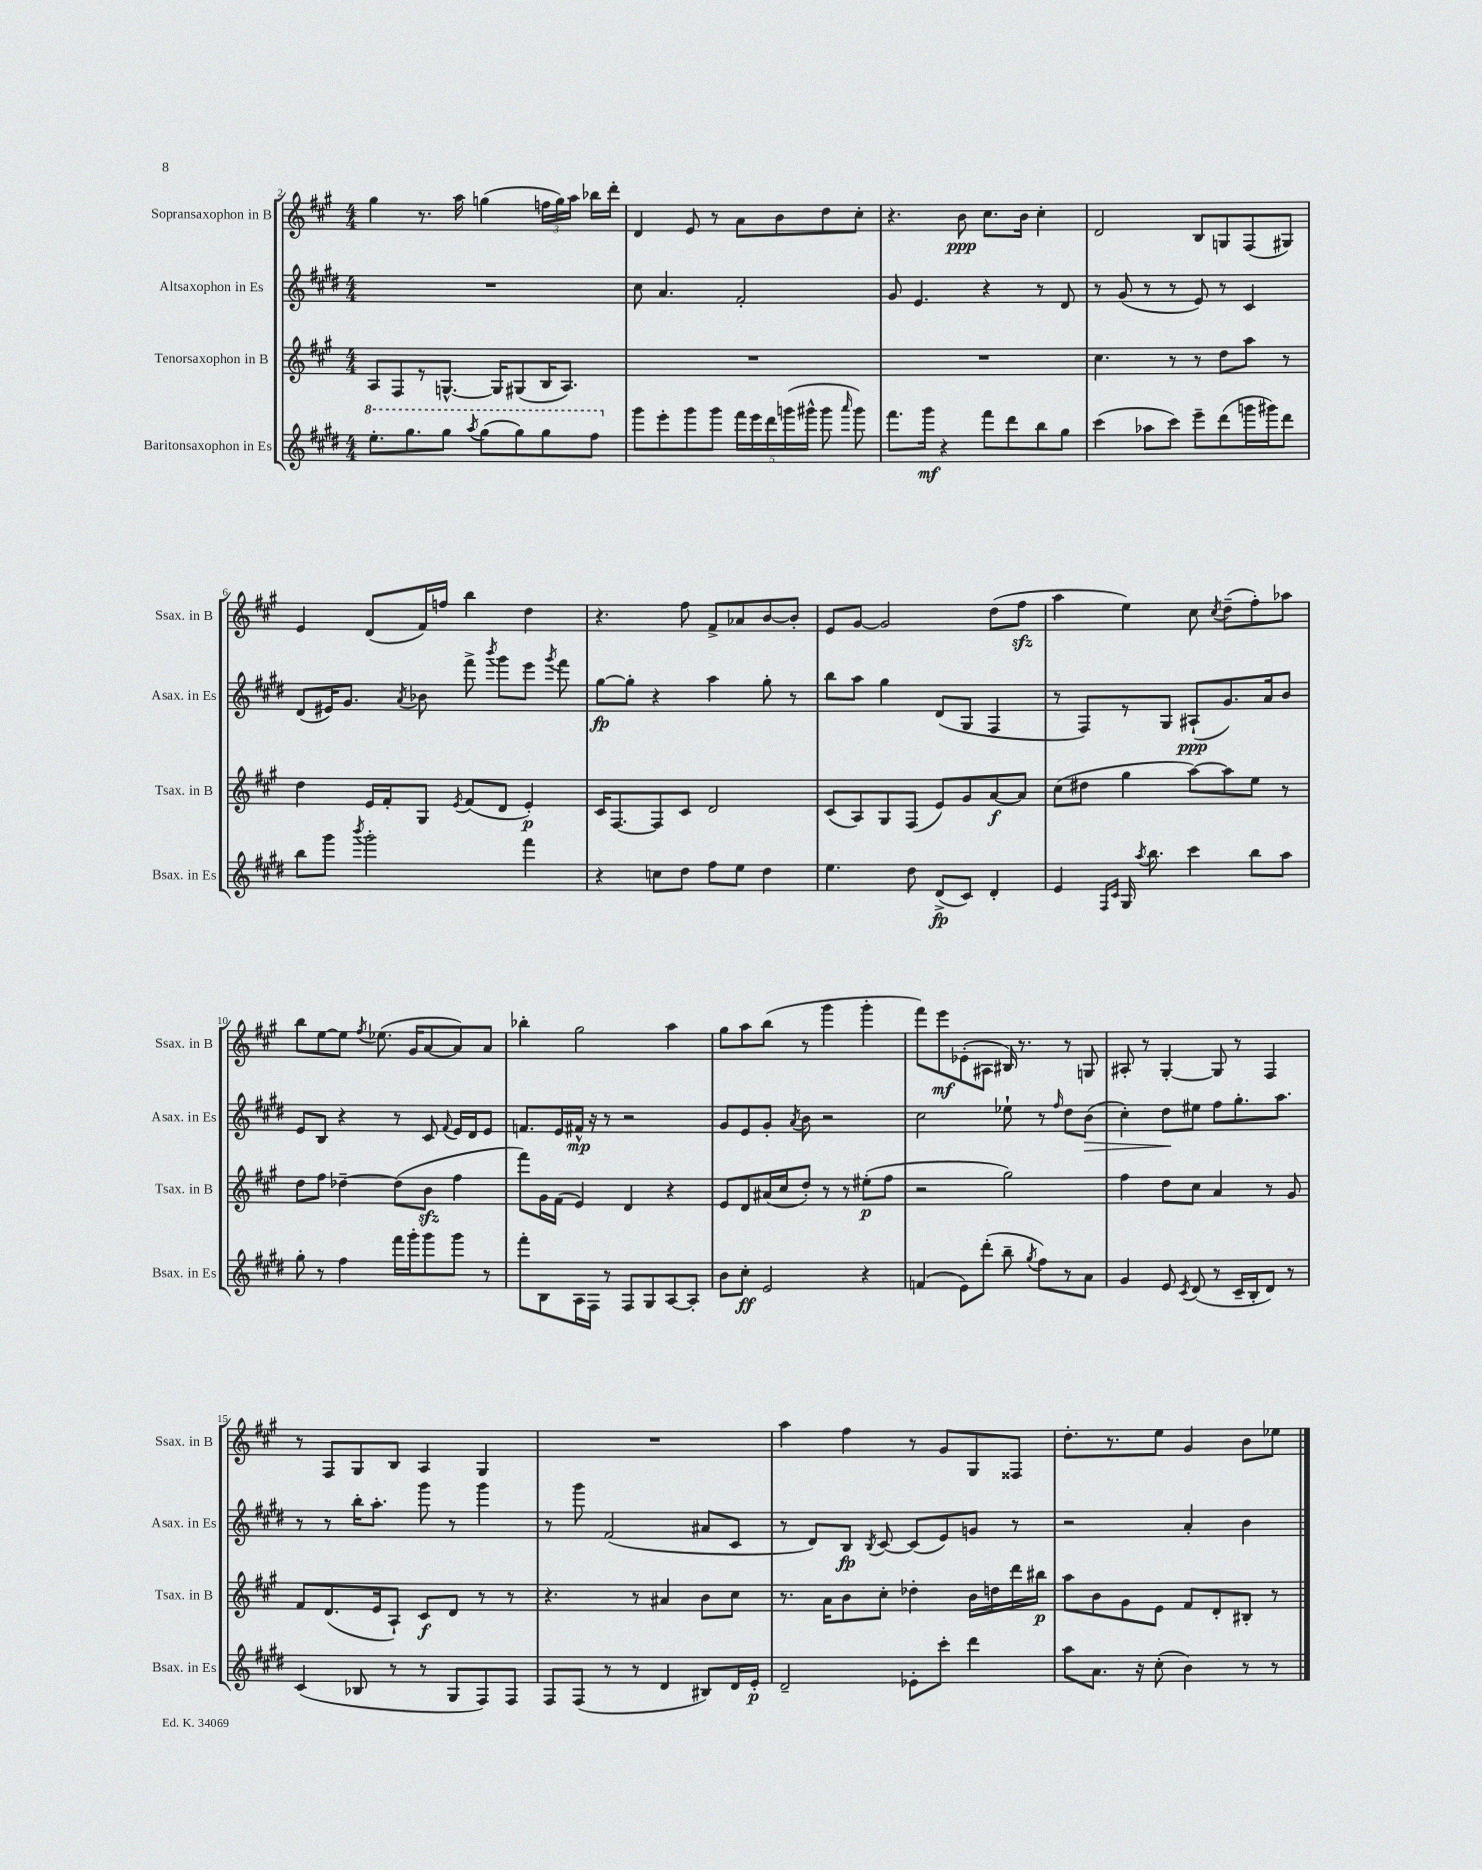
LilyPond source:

<<
\new StaffGroup <<
\new Staff = "s0" \with { instrumentName = "Sopransaxophon in B" shortInstrumentName = "Ssax. in B" } {
    \clef treble \key a \major \numericTimeSignature \time 4/4
    \autoBeamOff gis''4 r8. a''16 g''4( \tuplet 3/2 { f''16[ g''16) a''16] } bes''16[ d'''16]-. |
    d'4 e'8 r8 a'8[ b'8 d''8 cis''8]-. |
    r4. b'8\ppp cis''8.[ b'16] cis''4-. |
    d'2 b8[ g8 fis8( gis8]) |
    e'4 d'8[( fis'16) f''16] b''4 d''4 |
    r4. fis''8 fis'8[-> aes'8 b'8~ b'8]-. |
    e'8[ gis'8]~ gis'2 d''8[( fis''8]\sfz |
    a''4 e''4) cis''8 \acciaccatura { cis''8 } d''8[--( fis''8-.) aes''8] |
    b''8[ e''8~ e''8] \acciaccatura { fis''8 } ees''8.( gis'16[ a'8~ a'8) a'8] |
    bes''4-. gis''2 a''4 |
    gis''8[ a''8 b''8]( r8 gis'''4 gis'''4-. |
    fis'''8[) e'''8\mf ees'8-.( ais8] bis16) r8. r8 g8 |
    ais8-. r8 gis4~-. gis8 r8 fis4 |
    r8 fis8[ gis8 b8] a4 gis4 |
    R1 |
    a''4 fis''4 r8 gis'8[ gis8 fisis8] |
    d''8.[-. r8. e''8] gis'4 b'8[ ees''8] \bar "|." |
}
\new Staff = "s1" \with { instrumentName = "Altsaxophon in Es" shortInstrumentName = "Asax. in Es" } {
    \clef treble \key e \major \numericTimeSignature \time 4/4
    \autoBeamOff R1 |
    cis''8 a'4. fis'2-. |
    gis'8 e'4. r4 r8 dis'8 |
    r8 gis'8( r8 r8 e'8) r8 cis'4 |
    dis'8[( eis'16) gis'8.] \acciaccatura { a'8 } bes'8 fis'''8-> \acciaccatura { b'''8 } gis'''8[ e'''8] \acciaccatura { gis'''8 } fis'''8 |
    gis''8[~\fp gis''8]-. r4 a''4 gis''8-. r8 |
    b''8[ a''8] gis''4 dis'8[( gis8] fis4 |
    r8 fis8[) r8 gis8] ais8[-!\ppp( gis'8.) a'16 b'8] |
    e'8[ b8] r4 r8 cis'8 \appoggiatura { fis'8 } e'16[ dis'16 e'8] |
    f'8.[ e'16 fis'16]-^\mp r16 r8 r2 |
    gis'8[ e'8 gis'8]-. \acciaccatura { a'8 } b'8 r2 |
    cis''2 ees''8-! r8 \grace { fis''16 } dis''8[ b'8]\>( |
    cis''4-.) dis''8[\! eis''8] fis''8[ gis''8.-. a''8.] |
    r8 r8 b''16[-. a''8.]-. gis'''8 r8 gis'''4 |
    r8 gis'''8 fis'2( ais'8[ cis'8] |
    r8 dis'8[) b8]\fp \acciaccatura { b8 } cis'8~ cis'8[( e'8) g'8] r8 |
    r2 a'4-. b'4 \bar "|." |
}
\new Staff = "s2" \with { instrumentName = "Tenorsaxophon in B" shortInstrumentName = "Tsax. in B" } {
    \clef treble \key a \major \numericTimeSignature \time 4/4
    \autoBeamOff a8[ fis8 r8 g8.]~-^ g16[ gis8( b16 a8.]) |
    R1 |
    R1 |
    cis''4. r8 r8 d''8[ a''8] r8 |
    d''4 e'16[ fis'16-. gis8] \acciaccatura { e'8 } fis'8[( d'8] e'4-.\p) |
    cis'16[ fis8.~ fis8 cis'8] d'2 |
    cis'8[( a8) gis8 fis8]( e'8[) gis'8 a'8~\f a'8] |
    cis''8[( dis''8] gis''4 a''8[~) a''8 e''8] r8 |
    d''8[ fis''8] des''4~-- des''8[( b'8]\sfz fis''4 |
    fis'''8[) gis'16 fis'16]( e'4) d'4 r4 |
    e'8[ d'8 ais'16( cis''16 d''8]-.) r8 r8 eis''8[-.\p( fis''8] |
    r2 gis''2) |
    fis''4 d''8[ cis''8] a'4 r8 gis'8 |
    fis'8[ d'8.( e'16 a8]-!) cis'8[\f d'8] r8 r8 |
    r4. r8 ais'4 b'8[ cis''8] |
    r8. a'16[ b'8 cis''8]-. des''4-. b'16[ d''16 d'''16 bis''16]\p |
    a''8[ b'8 gis'8 e'8] fis'8[ d'8-. bis8]-. r8 \bar "|." |
}
\new Staff = "s3" \with { instrumentName = "Baritonsaxophon in Es" shortInstrumentName = "Bsax. in Es" } {
    \clef treble \key e \major \numericTimeSignature \time 4/4
    \autoBeamOff \ottava #1 e'''8.[-. gis'''8. gis'''8] \acciaccatura { a'''8 } gis'''8[( gis'''8) gis'''8 fis'''8] \ottava #0 |
    gis'''8[ e'''8-. gis'''8 gis'''8] \tuplet 5/4 { fis'''16[ e'''16 dis'''16 g'''16( gis'''16]-^ } gis'''8 \grace { a'''16 } gis'''8) |
    fis'''8.[ gis'''16]\mf r4 fis'''8[ dis'''8 b''8 gis''8] |
    cis'''4( aes''8[ cis'''8]) e'''8[-- dis'''8( g'''16 gis'''16) dis'''8] |
    b''8[ gis'''8] \acciaccatura { b'''8 } gis'''2-. fis'''4 |
    r4 c''8[ dis''8] fis''8[ e''8] dis''4 |
    e''4. dis''8 dis'8[->\fp( cis'8]) dis'4-. |
    e'4 \grace { fis16[ cis'16] } gis16 \acciaccatura { a''8 } b''8. cis'''4 b''8[ a''8] |
    gis''8-. r8 fis''4 fis'''16[ gis'''16-. gis'''8 gis'''8] r8 |
    fis'''8[-. b8 a16 fis16] r8 fis8[ gis8 a8~ a8]-. |
    b'8[ cis''8]-.\ff e'2 r4 |
    f'4( e'8[) dis'''8]-.( b''8-- \acciaccatura { gis''8 } fis''8[) r8 a'8] |
    gis'4 e'8 \acciaccatura { cis'8 } dis'8( r8 cis'16[-- b16-. dis'8]) r8 |
    cis'4( bes8 r8 r8 gis8[ fis8) fis8] |
    fis8[ fis8]( r8 r8 dis'4 bis8[) dis'16 e'16]-.\p |
    dis'2-- ees'8[-. cis'''8]-. dis'''4 |
    a''8[ a'8.] r16 cis''8-.( b'4) r8 r8 \bar "|." |
}
>>
>>
\layout { \context { \Score currentBarNumber = #2 } }
